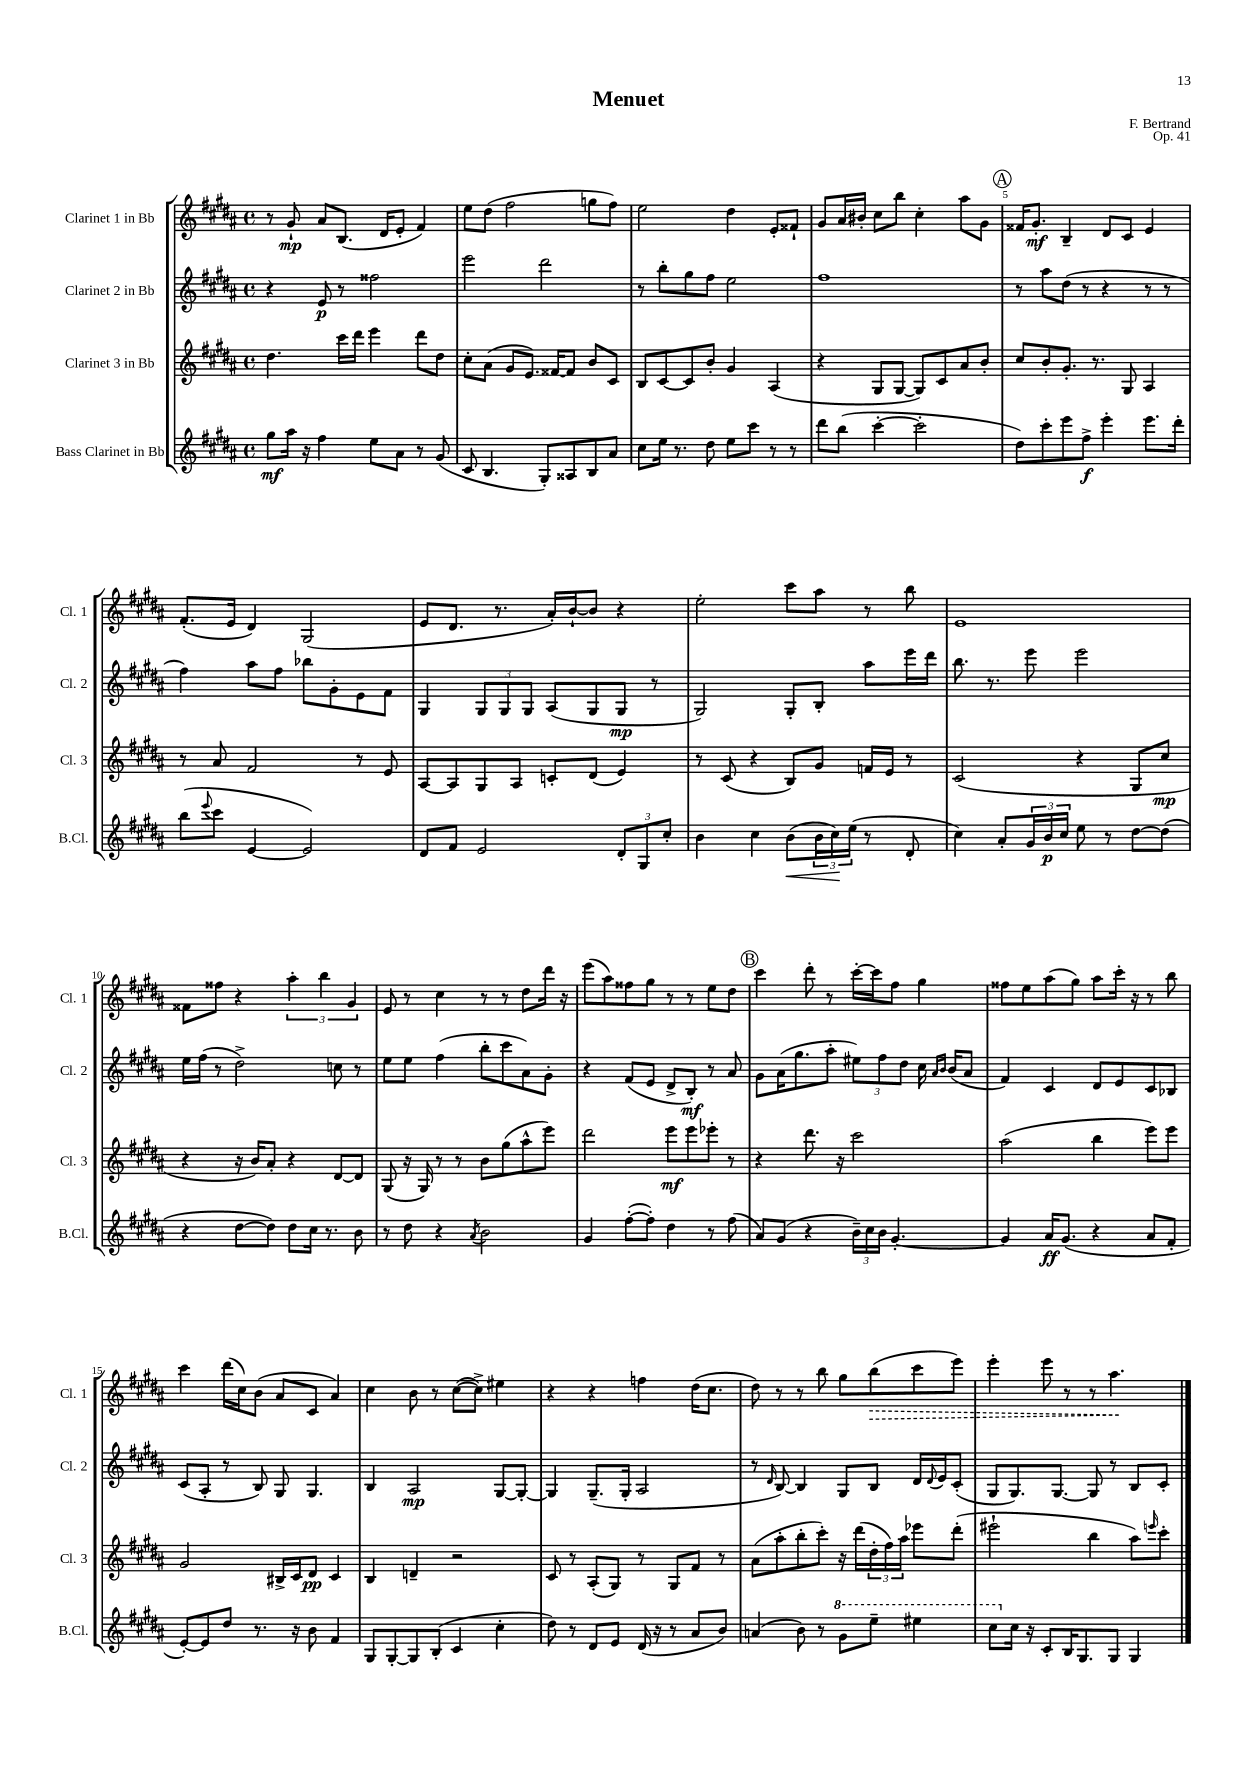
\header { title = "Menuet" composer = "F. Bertrand" opus = "Op. 41" }
<<
\new StaffGroup <<
\new Staff = "s0" \with { instrumentName = "Clarinet 1 in Bb" shortInstrumentName = "Cl. 1" } {
    \clef treble \key b \major \defaultTimeSignature \time 4/4
    r8 gis'8-!\mp ais'8 b8.( dis'16 e'8-. fis'4) |
    e''8 dis''8( fis''2 g''8 fis''8) |
    e''2 dis''4 e'8-. fisis'8-! |
    gis'8 ais'16 bis'16-. cis''8 b''8 cis''4-. ais''8 gis'8 |
    \mark \markup { \circle "A" } fisis'16 gis'8.-.\mf b4-- dis'8 cis'8 e'4 |
    fis'8.-.( e'16 dis'4) gis2( |
    e'8 dis'8. r8. ais'16-.) b'16~-! b'8 r4 |
    e''2-. cis'''8 ais''8 r8 b''8 |
    e'1 |
    fisis'8 fisis''8 r4 \tuplet 3/2 { ais''4-. b''4 gis'4 } |
    e'8 r8 cis''4 r8 r8 dis''8 dis'''16 r16 |
    e'''8( ais''8) fisis''8 gis''8 r8 r8 e''8 dis''8 |
    \mark \markup { \circle "B" } cis'''4 dis'''8-. r8 cis'''16~-. cis'''16 fis''8 gis''4 |
    fisis''8 e''8 ais''8( gis''8) ais''8 cis'''16-. r16 r8 b''8 |
    cis'''4 dis'''16( cis''16) b'8( ais'8 cis'8 ais'4) |
    cis''4 b'8 r8 cis''8~( cis''8->) eis''4 |
    r4 r4 f''4 dis''16( cis''8. |
    dis''8) r8 r8 b''8 gis''8 \once \override Hairpin.style = #'dashed-line b''8\>( cis'''8 e'''8) |
    e'''4-. e'''8 r8 r8 ais''4.\! \bar "|." |
}
\new Staff = "s1" \with { instrumentName = "Clarinet 2 in Bb" shortInstrumentName = "Cl. 2" } {
    \clef treble \key b \major \defaultTimeSignature \time 4/4
    r4 e'8\p r8 fisis''2 |
    e'''2 dis'''2 |
    r8 b''8-. gis''8 fis''8 e''2 |
    fis''1 |
    \mark \markup { \circle "A" } r8 ais''8 dis''8( r8 r4 r8 r8 |
    fis''4) ais''8 fis''8 bes''8 gis'8-. e'8 fis'8 |
    gis4 \tuplet 3/2 { gis8 gis8 gis8 } ais8( gis8 gis8\mp r8 |
    gis2) gis8-. b8-. ais''8 e'''16 dis'''16 |
    b''8. r8. e'''8 e'''2 |
    e''16 fis''16( r8 dis''2->) c''8 r8 |
    e''8 e''8 fis''4( b''8-. cis'''8 ais'8) gis'8-. |
    r4 fis'8( e'8 dis'8-> b8-.\mf) r8 ais'8 |
    \mark \markup { \circle "B" } gis'8 ais'16( gis''8. ais''8-. \tuplet 3/2 { eis''8) fis''8 dis''8 } cis''16 \grace { ais'16 b'16 } b'16( ais'8 |
    fis'4) cis'4 dis'8 e'8 cis'8 bes8 |
    cis'8( ais8-. r8 b8) gis8 gis4. |
    b4 ais2\mp gis8~ gis8~-. |
    gis4 gis8.--( gis16-. ais2 |
    r8 \grace { dis'16 } b8~) b4 gis8 b8 dis'16 \appoggiatura { dis'8 } e'16 cis'8-.( |
    gis8 gis8.) gis8.~ gis8 r8 b8 cis'8-. \bar "|." |
}
\new Staff = "s2" \with { instrumentName = "Clarinet 3 in Bb" shortInstrumentName = "Cl. 3" } {
    \clef treble \key b \major \defaultTimeSignature \time 4/4
    dis''4. cis'''16 dis'''16 e'''4 dis'''8 dis''8 |
    cis''8-. ais'8( gis'8 e'8.) fisis'16~ fisis'8 b'8 cis'8 |
    b8 cis'8~ cis'8 b'8-. gis'4 ais4( |
    r4 gis8 gis8~ gis8) cis'8 ais'8 b'8-. |
    \mark \markup { \circle "A" } cis''8 b'8-. gis'8.-. r8. gis8 ais4 |
    r8 ais'8 fis'2 r8 e'8 |
    ais8~ ais8 gis8 ais8 c'8-. dis'8( e'4) |
    r8 cis'8( r4 b8) gis'8 f'16 e'16 r8 |
    cis'2( r4 gis8 cis''8\mp |
    r4 r16 b'16) ais'8-. r4 dis'8~ dis'8 |
    gis8( r16 gis16) r8 r8 b'8 gis''8( ais''8-^ e'''8) |
    dis'''2 e'''8\mf e'''8 ees'''8-. r8 |
    \mark \markup { \circle "B" } r4 dis'''8. r16 cis'''2 |
    ais''2( b''4 e'''8) e'''8 |
    gis'2 bis16-> cis'16 dis'8\pp cis'4 |
    b4 d'4-- r2 |
    cis'8 r8 ais8-.( gis8) r8 gis8 fis'8 r8 |
    ais'8( ais''8-. b''8-. cis'''8-.) r16 dis'''16( \tuplet 3/2 { dis''16-. fis''16) ais''16 } ees'''8 dis'''8-.( |
    eis'''2-! b''4 ais''8) \grace { e'''16 } cis'''8-. \bar "|." |
}
\new Staff = "s3" \with { instrumentName = "Bass Clarinet in Bb" shortInstrumentName = "B.Cl." } {
    \clef treble \key b \major \defaultTimeSignature \time 4/4
    gis''8\mf ais''16 r16 fis''4 e''8 ais'8 r8 gis'8( |
    cis'8 b4. gis8-.) aisis8 b8 ais'8 |
    cis''8 e''16 r8. dis''8 e''8 cis'''8 r8 r8 |
    dis'''8 b''8( cis'''4~-. cis'''2-. |
    \mark \markup { \circle "A" } dis''8) cis'''8-. e'''8 fis''8->\f e'''4-. e'''8. dis'''16-. |
    b''8( \appoggiatura { e'''8 } cis'''8 e'4~ e'2) |
    dis'8 fis'8 e'2 \tuplet 3/2 { dis'8-. gis8 cis''8-. } |
    b'4 cis''4 b'8\<( \tuplet 3/2 { b'16 cis''16\!) e''16( } r8 dis'8-. |
    cis''4) ais'8-. \tuplet 3/2 { gis'16 b'16\p cis''16 } e''8 r8 dis''8~ dis''8( |
    r4 dis''8~ dis''8) dis''8 cis''16 r8. b'8 |
    r8 dis''8 r4 \acciaccatura { ais'8 } b'2 |
    gis'4 fis''8~-.( fis''8-.) dis''4 r8 fis''8( |
    \mark \markup { \circle "B" } ais'8) gis'8( r4 \tuplet 3/2 { b'16--) cis''16 b'16 } gis'4.~-. |
    gis'4 ais'16\ff gis'8.( r4 ais'8 fis'8-. |
    e'8~-.) e'8 dis''8 r8. r16 b'8 fis'4 |
    gis8 gis8~-. gis8 b8-.( cis'4 cis''4-. |
    dis''8) r8 dis'8 e'8 dis'16( r16 r8 ais'8 b'8) |
    a'4( b'8) r8 \ottava #1 gis''8 e'''8-- eis'''4 |
    cis'''8 \ottava #0 cis''16 r16 cis'8-. b16 gis8. gis8 gis4 \bar "|." |
}
>>
>>
\layout { \context { \Score \override BarNumber.break-visibility = ##(#f #t #t) barNumberVisibility = #(every-nth-bar-number-visible 5) } }
